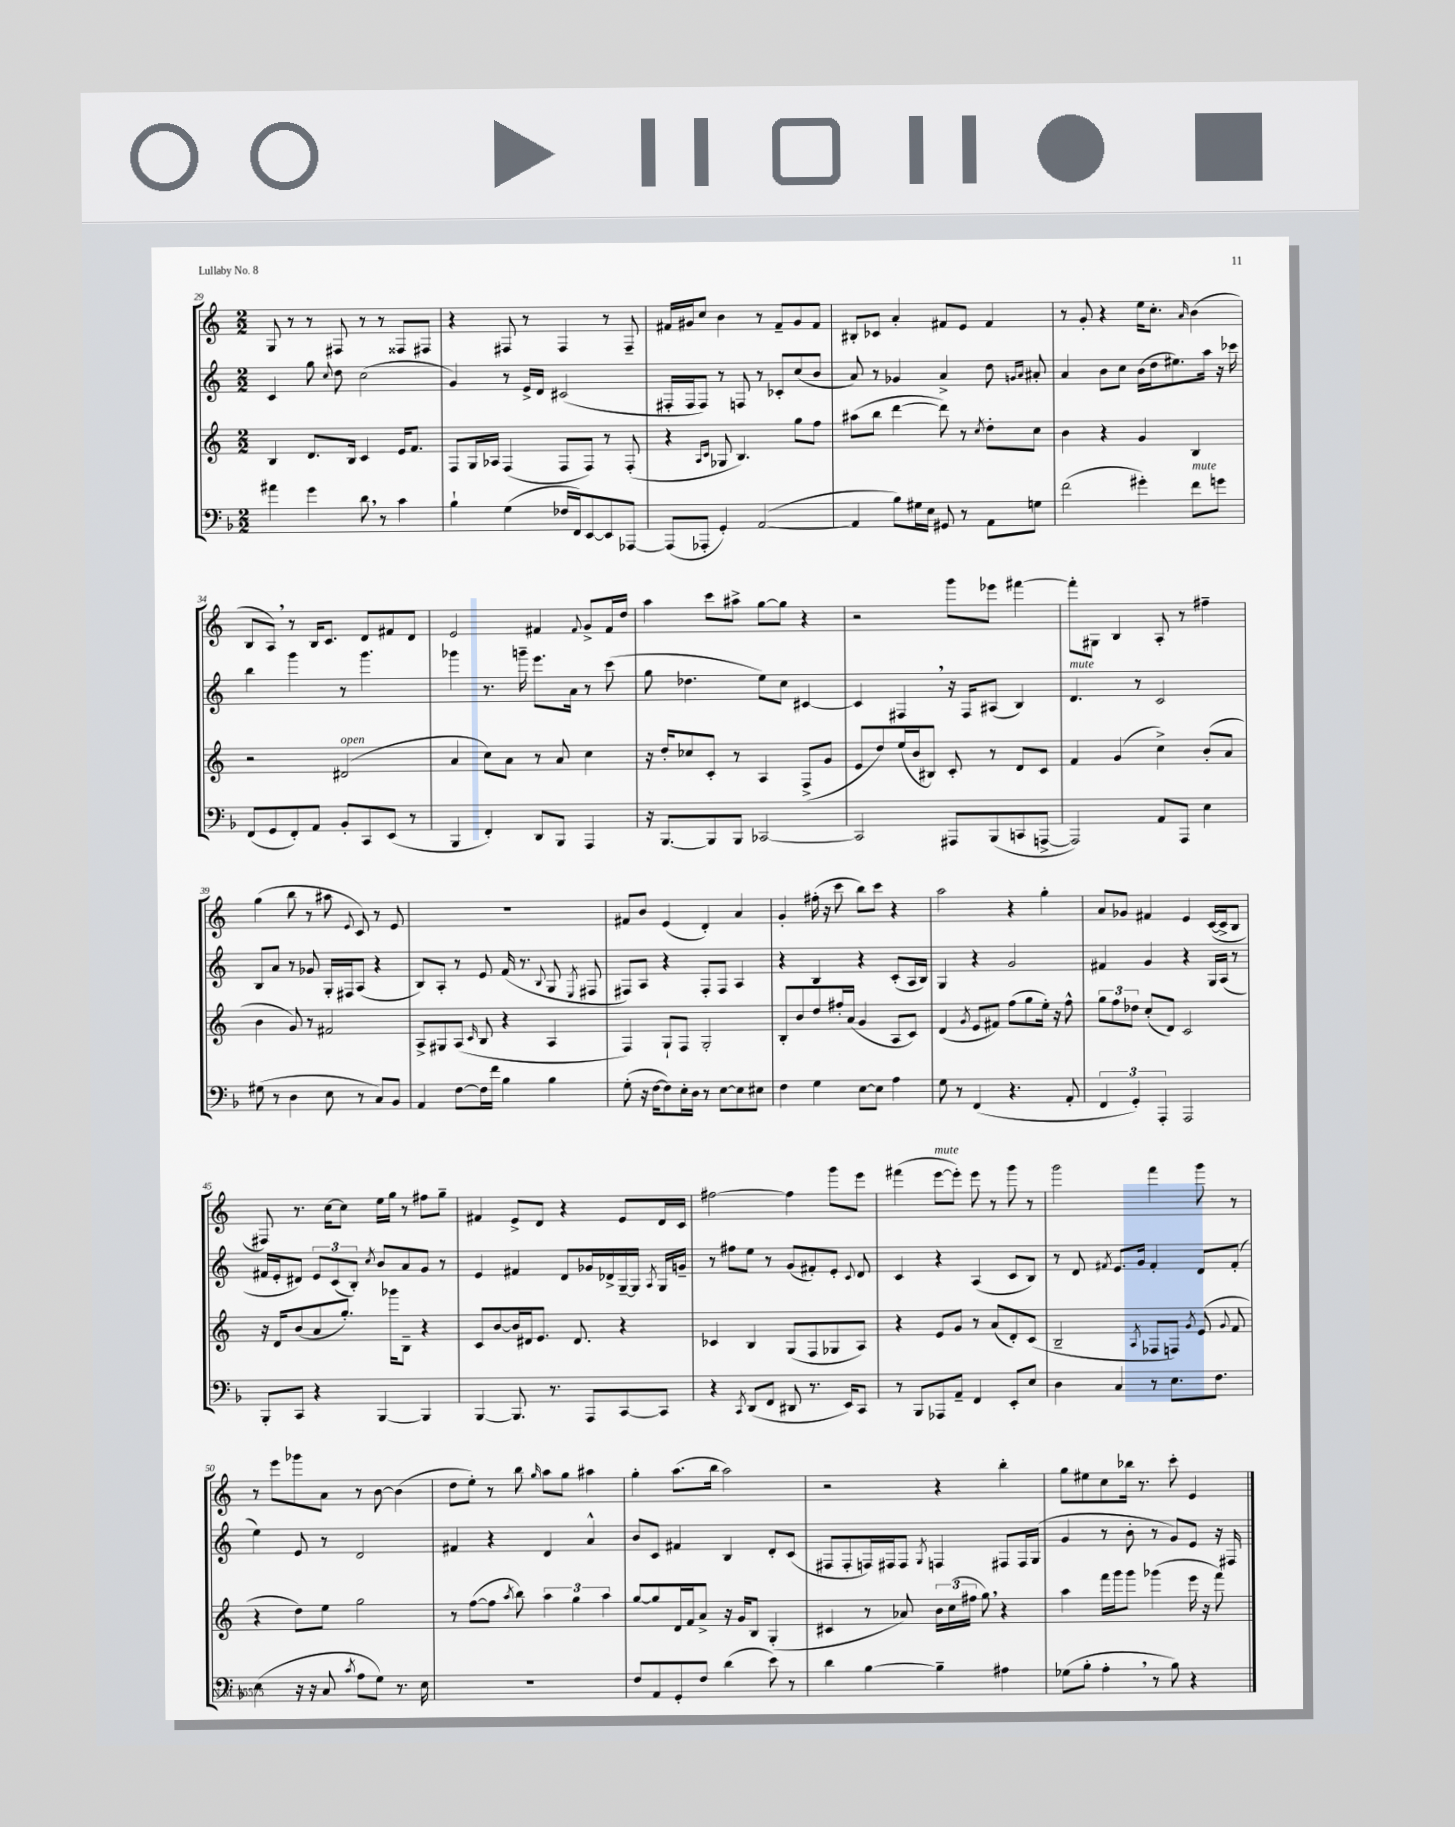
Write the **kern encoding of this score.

**kern	**kern	**kern	**kern
*part4	*part3	*part2	*part1
*staff4	*staff3	*staff2	*staff1
*clefF4	*clefG2	*clefG2	*clefG2
*k[b-]	*k[]	*k[]	*k[]
*M2/2	*M2/2	*M2/2	*M2/2
=29	=29	=29	=29
4a#X\	4B/	4c/	8G/
.	.	.	8r
4g\	8.d/L	8gg\	8r
.	.	8qqcc/	.
.	.	8dd\	8F#X/
.	16B/Jk	.	.
8d,\	4c/	(2cc\	8r
8r	.	.	8r
4c\	16e/KL	.	8F##X/L
.	8.f/J	.	.
.	.	.	8F#X/J
=30	=30	=30	=30
4B-`\	8F/L	4g/)	4r
.	16G/L	.	.
.	16A-X/JJ	.	.
(4G\	(4F/	8r	8F#X/
.	.	16e^/LL	8r
.	.	16d/JJ	.
16F-X/LL	8F/L	(2c#X/	4F#/
16FF/J)	.	.	.
[8EE/	8F/J)	.	.
8EE/]	8r	.	8r
[8AAA-X/J	(8F'/	.	8F#~/
=31	=31	=31	=31
(8AAA-/L]	4r	16F#X'/LL	16f#X/LL
.	.	16F#/J	16g#X/J
8AAA-X'/J	.	8F#/J)	8cc/J
.	16qqA/LL	.	.
.	16qqc/JJ	.	.
4GG'/)	8G-X/	8r	4b\
.	4.B/)	8Fn/	.
([2AA/	.	8r	8r
.	.	8c-X'/L	8f#~/L
.	8gg\L	(8cc/	8g#/
.	8ff\J	8b/J	8f#/J
=32	=32	=32	=32
4AA/]	(8aa#X\L	8a/)	8B#X'/L
.	8bb\J	8r	8c-X/J
8B-\L)	[4ddd\	4g-X/	4a'/
16G#X\L	.	.	.
16E\JJ	.	.	.
8GG#X/	8ddd\])	4a^/	8f#X/L
8r	8r	.	8e/J
.	8qcc/	.	.
8AA\L	8dd'\L	8dd\	4f#/
.	.	16qqgn/LL	.
.	.	16qqa/JJ	.
8Gn\J	8cc\J	8a#X'/	.
=33	=33	=33	=33
(2f\	4b\	4a/	8r
.	.	.	8g'/
.	4r	8b\L	4r
.	.	8cc\J	.
4g#X'\)	4g/	(16b\LL	16ee\KL
.	.	16dd\J	8.cc'\J
.	.	8.ee#X\)	.
.	.	.	16qqa/
!LO:TX:a:i:t=mute	!	!	!
8f\L	4B/	.	(4b\
.	.	16aa\Jk	.
8gn\J	.	16r	.
.	.	16ccc-X\	.
!!LO:LB:g=z
=34	=34	=34	=34
(8FF/L	2r	4bb\	8B/L
8GG/	.	.	8A,/J)
8FF'/)	.	4ggg\	8r
8AA/J	.	.	16B/KL
.	.	.	8.c/J
!	!LO:TX:a:i:t=open	!	!
8BB-'/L	(2d#X/	8r	.
8CC/	.	4.ggg\	8d/L
(8EE/J	.	.	8f#X/
8r	.	.	8d/J
=35	=35	=35	=35
4BBB-/	4a/	4ggg-X\	2e/
4FF'/)	8cc\L)	8.r	.
.	8a\J	.	.
.	.	16gggn~\	.
8DD/L	8r	8.eee\L	4f#X/
8BBB-/J	8a/	.	.
.	.	16a\Jk	.
.	.	.	8qqf#/
4AAA/	4cc\	8r	8g^/L
.	.	(8ccc\	16f#/L
.	.	.	16dd/JJ
=36	=36	=36	=36
16r	16r	8gg\	4aa\
[8.BBB-/L	16dd'/KL	.	.
.	8cc-X/	4.dd-X\	.
8BBB-/]	8c'/J	.	8ccc\L
8BBB-/J	8r	.	8aa#X^\J
[2CC-X/	4A/	8ee\L)	[8gg\L
.	.	8cc\J	8gg\J]
.	(8F^/L	[4c#X/	4r
.	8g/J	.	.
=37	=37	=37	=37
2CC-/]	8e/L	4c#/]	2r
.	8dd/)	.	.
.	(16ee/L	4F#X,/	.
.	16b/J	.	.
.	8B#X/J)	.	.
8AAA#X/L	8c'/	16r	8ggg\L
.	.	16F#/KL	.
(8BBB-/	8r	(8A#X/J	8eee-X\J
8CCn/	8d/L	4B/)	[4fff#X\
[8AAAn^/J	8c/J	.	.
=38	=38	=38	=38
!	!	!LO:TX:a:i:t=mute	!
2AAA/])	4f/	4.d/	8fff#'\L]
.	.	.	8G#X\J
.	(4g/	.	4B/
.	.	8r	.
8AA/L	4cc^\)	2c/	8A'/
8AAA/J	.	.	8r
4E\	(8b'/L	.	4ff#X~\
.	8a/J	.	.
!!LO:LB:g=z
=39	=39	=39	=39
(8G#X\	4b\	8B/L	(4gg\
8r	.	8a/J	.
4D\	8g/)	8r	8bb\
.	8r	8g-X/	8r
8E\	2f#X/	16G'/LL	8aa#X\
.	.	16F#X/J	.
.	.	.	8qqe/
8r	.	(8A/J	8c/)
8C/L)	.	4r	8r
8BB-/J	.	.	8e/
=40	=40	=40	=40
4AA/	8A^/L	8B/L)	1r
.	8G#X/	8A'/J	.
[8F\L	(8A/J	8r	.
.	16qqc/	.	.
16F\L]	8B/	8e/	.
16f\JJ	.	.	.
4B-\	4r	(16f/	.
.	.	8.r	.
.	.	8qqB/	.
4B-\	4A/	8G/	.
.	.	8qE/	.
.	.	8F#X/	.
=41	=41	=41	=41
(8G'\	4F/)	8F#X/L)	8f#X/L
16r	.	8A/J	8b/J
[16F\KL	.	.	.
8F\])	8G`/L	4r	(4e/
16E'\L	8F/J	.	.
16D\JJ	.	.	.
8r	2G'/	8F#'/L	4d'/)
[8E\L	.	8F#/J	.
8E\]	.	4A/	4a/
8E#X\J	.	.	.
=42	=42	=42	=42
4F\	8B'/L	4r	4g'/
.	8b/	.	.
4G\	8dd/	4B/	(16ff#X'\
.	.	.	16r
.	16ff#X'/L	.	8ccc\
.	(16a/JJ	.	.
[8E\L	4g/	4r	8bb\L)
8E\J]	.	.	8ccc\J
4A\	8A/L	(8c'/L	4r
.	8c/J)	16A/L	.
.	.	16B/JJ)	.
=43	=43	=43	=43
8G\	(4d/	4G/	2aa\
8r	.	.	.
.	8qg/	.	.
(4FF/	8e/L	4r	.
.	8f#X/J)	.	.
4.r	(8ff\L	2g/	4r
.	8gg\	.	.
.	16ee'\Jk)	.	4gg'\
.	16r	.	.
8AA'/	8ff^^\	.	.
=44	=44	=44	=44
6FF/	12gg\L	4f#X/	8a/L
.	12ff\	.	.
.	.	.	8g-X/J
6GG'/)	12dd-X\J	.	.
.	(8cc'/L	4g/	4f#X/
6AAA'/	.	.	.
.	8d/J)	.	.
2AAA/	2c/	4r	4e/
.	.	16G/LL	([16c/LL
.	.	(16A/JJ	16c^/J]
.	.	8r	8B/J
!!LO:LB:g=z
=45	=45	=45	=45
8BBB-'/L	16r	16f#X/LL	8F#X/)
.	16d/KL	16e'/J	.
8CC/J	(8b/	8d#X/J)	8.r
4r	8a/	12e/L	.
.	.	.	[16cc\KL
.	.	(12c/	.
.	8.gg'/J)	.	8cc\J]
.	.	12B'/J)	.
.	.	8qcc/	.
[4BBB-/	.	8b/L	16ee\LL
.	16ggg-X\KL	.	16gg\JJ
.	8B~\J	8a/	8r
4BBB-/]	4r	8g/J	8ff#X\L
.	.	8r	8gg~\J
=46	=46	=46	=46
[4BBB-/	8c/L	4e/	4f#X/
.	[8b/	.	.
8.BBB-/]	16b/L]	4f#X/	8e^/L
.	16d#X/J	.	.
.	8.e/J	.	8d/J
8.r	.	.	.
.	.	8d/L	4r
.	8.d#/	.	.
8AAA/L	.	16g-X/L	.
.	.	16d-X^/	.
[8CC/	4r	[16G~/	8e/L
.	.	16G/JJ]	.
.	.	8qA/	.
8CC/J]	.	16G/LL	16d/L
.	.	16gn~/JJ	16c/JJ
=47	=47	=47	=47
4r	4c-X/	8r	[2ff#X\
.	.	8ff#X\L	.
8qCC/	.	.	.
(8DD/L	4B/	8ee\J	.
8FF/J	.	8r	.
8DD#X/	(8G/L	(8g/L	4ff#\]
8.r	8F/	8f#X'/)	.
.	8G-X/	8e'/J	8ggg\L
16EE/KL)	.	.	.
.	.	8qqc/	.
8CC/J	8A/J)	8d/	8eee\J
=48	=48	=48	=48
8r	4r	4c/	(4fff#X\
8BBB-/L	.	.	.
!	!	!	!LO:TX:a:i:t=mute
8AAA-X/	8e/L	4r	[8eee\L
8AA~/J	8g/J	.	8eee'\J])
4FF/	8r	(4A/	8eee\
.	(8a/L	.	8r
8EE'/L	8d'/)	8c/L	8ggg\
8E/J	(8c/J	8B/J)	8r
=49	=49	=49	=49
4D\	2B~/	8r	2ggg\
.	.	8d/	.
.	.	8qf#X/	.
4C/	.	8.e/L	.
.	.	16g/Jk	.
.	8qA/	.	.
8r	8F-X/L	4f#'/	4fff\
8.E\L	8Fn/J)	.	.
.	8qg/	.	.
.	(8e/	8d/L	8ggg\
8.F\J	.	.	.
.	8qqg/	.	.
.	8f/	(8f#'/J	8r
!!LO:LB:g=z
=50	=50	=50	=50
(4E\	4r	4ee\)	8r
.	.	.	8eee\L
16r	8dd\L)	8e/	8ggg-X\
16r	.	.	.
8C/	8ee\J	8r	8a\J
8qc/	.	.	.
8A\L	2gg\	2d/	8r
8G\J)	.	.	[8b\
8.r	.	.	(4b\]
16E\	.	.	.
=51	=51	=51	=51
1r	8r	4f#X/	8dd\L
.	([8ff\L	.	8ee'\J)
.	8ff\J]	4r	8r
.	8qaa/	.	.
.	8bb\)	.	8bb\
.	.	.	16qqgg/
.	6aa\	4d/	8aa\L
.	.	.	8gg\J
.	6gg\	.	.
.	.	4a^^/	4aa#X\
.	6aa\	.	.
=52	=52	=52	=52
8F/L	[8gg/L	8b/L	4gg'\
8AA/	8gg/]	8c/J	.
8GG'/	16d/L	4f#X/	(8.aa\L
.	16f/J	.	.
8F/J	8a^/J	.	.
.	.	.	16bb\Jk
(4d\	16r	4B/	2aa\)
.	16g/KL	.	.
.	8B/J	.	.
8e\)	(4G'/	8d'/L	.
8r	.	(8c/J	.
=53	=53	=53	=53
4d\	4c#X/	8F#X/L	2r
.	.	8F#'/	.
[4B-\	8r	16Fn/L)	.
.	.	16F#X/J	.
.	8a-X/)	8F#/J	.
.	.	8qG/	.
4B-~\]	24b\LL	4Fn/	4r
.	(24cc\	.	.
.	24ff#X\JJ	.	.
.	8gg,\)	.	.
4A#X\	4r	8F#X/L	4bb'\
.	.	16F#/L	.
.	.	(16G/JJ	.
=54	=54	=54	=54
(8G-X\L	4aa\	4g/	8gg\L
8B-'\J	.	.	8ee#X\
4A',\	16fff\LL	8r	8cc\
.	16ggg\J	.	.
.	8ggg\J	8b'\	16bb-X\Jk
.	.	.	8.r
8r	(4ggg-X\	8r	.
8B-\)	.	8g/L)	8ccc'\
4r	16eee\	8e/J	4e/
.	16r	.	.
.	8fff\)	16r	.
.	.	16F#X/	.
==	==	==	==
*-	*-	*-	*-
